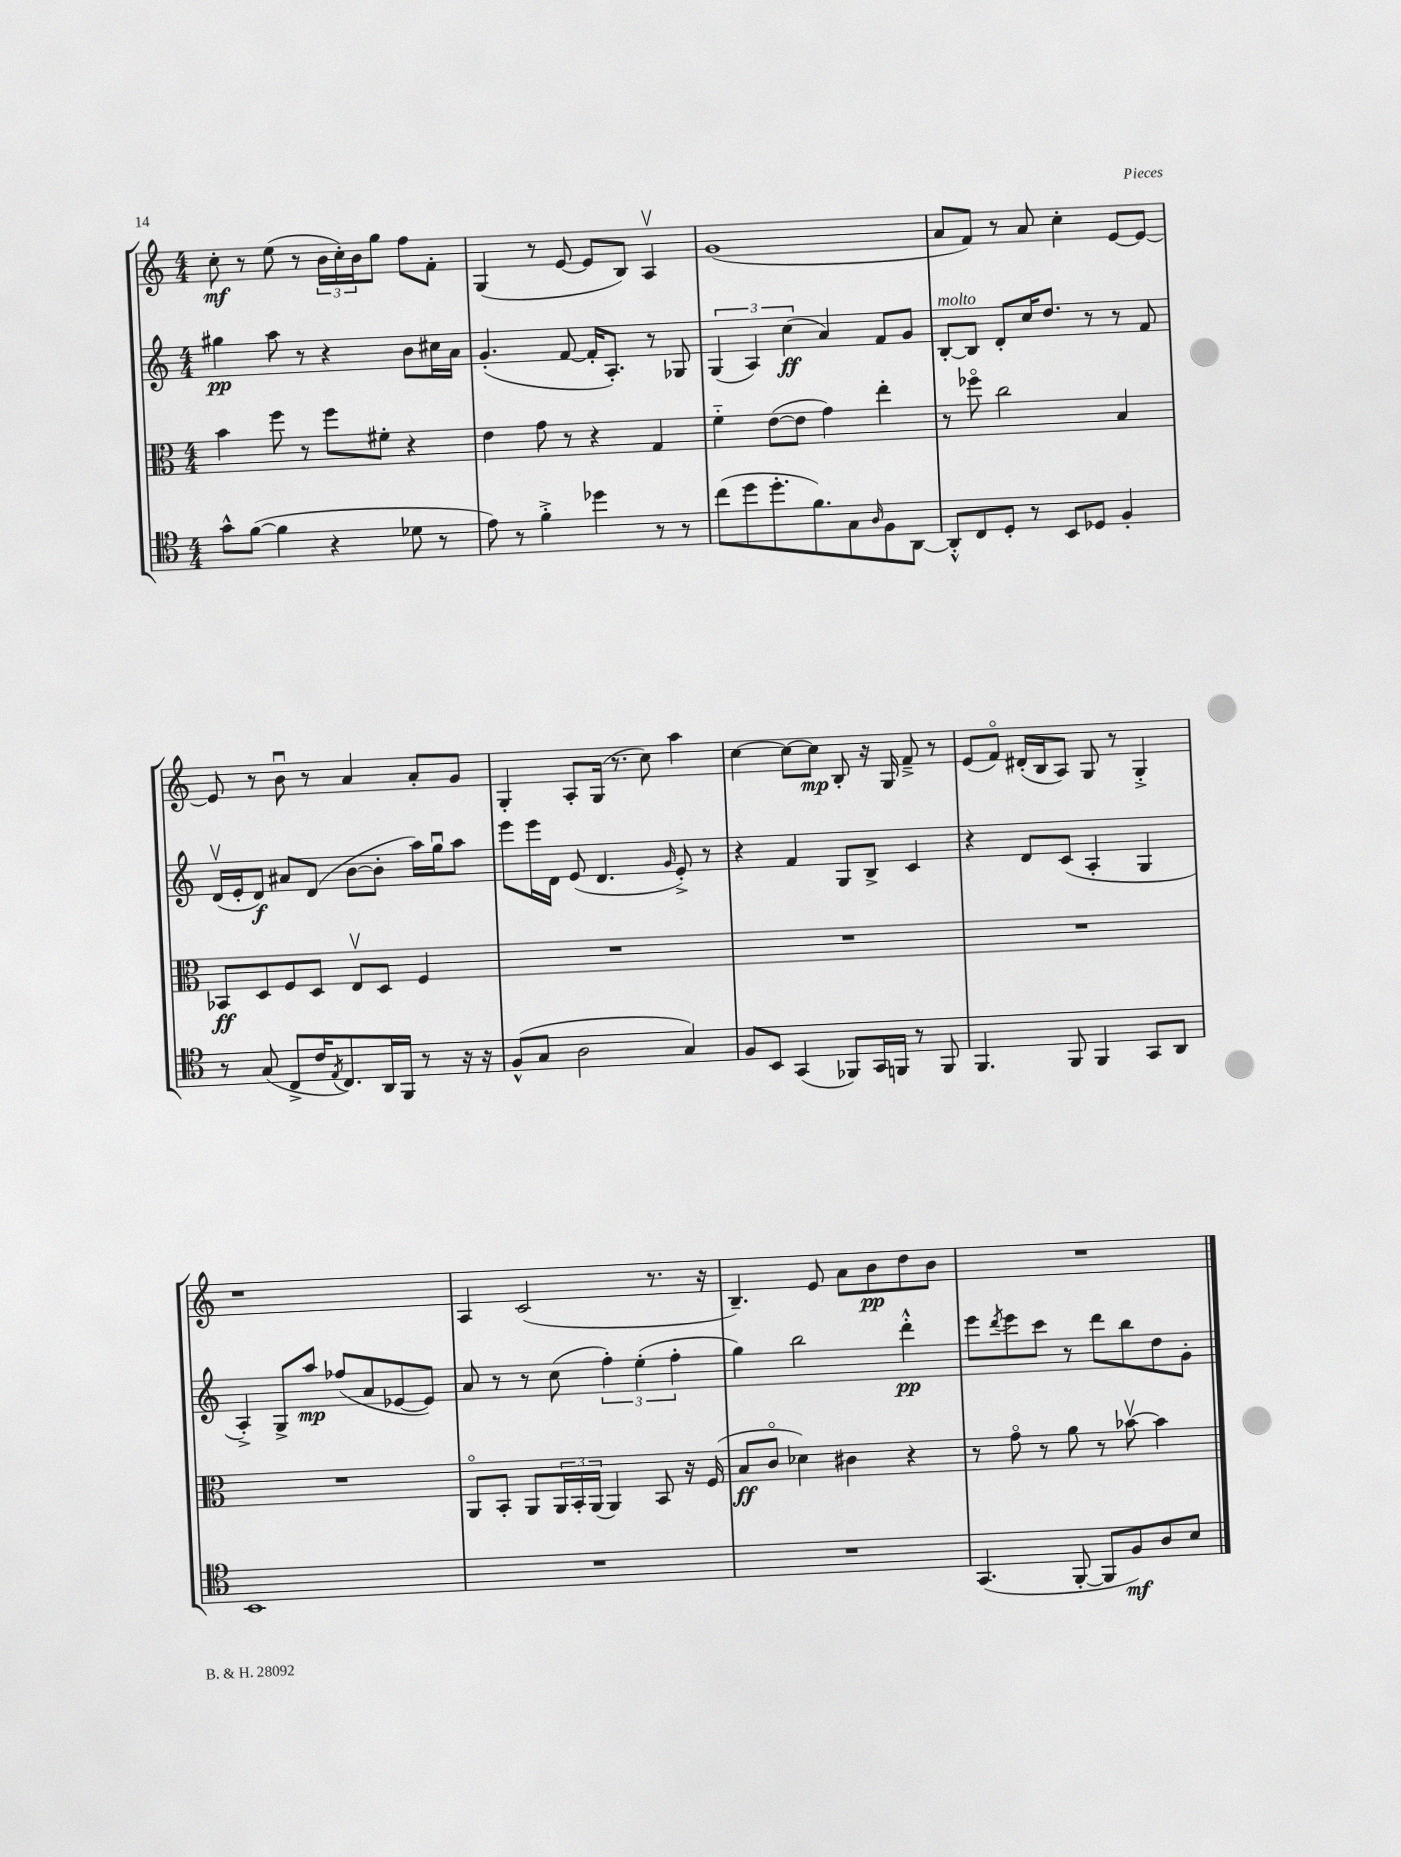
<<
\new StaffGroup <<
\new Staff = "s0" {
    \clef treble \key c \major \numericTimeSignature \time 4/4
    c''8-.\mf r8 e''8( r8 \tuplet 3/2 { b'16 c''16-.) b'16 } g''8 f''8 f'8-. |
    g4( r8 e'8~ e'8 b8) a4\upbow |
    g'1( |
    a'8 f'8) r8 a'8 c''4-. e'8~ e'8~ |
    e'8 r8 b'8\downbow r8 a'4 a'8-. g'8 |
    g4-. a8-. g16( r8. c''8) a''4 |
    c''4~ c''8~ c''8\mp b8-. r16 g16 f'8---> r8 |
    e'8( f'8\flageolet) dis'16-.( b16 a8) g8 r8 g4-.-> |
    r1 |
    a4 c'2( r8. r16 |
    b4.--) e'8 a'8 b'8\pp d''8 b'8 |
    R1 \bar "|." |
}
\new Staff = "s1" {
    \clef treble \key c \major \numericTimeSignature \time 4/4
    gis''4\pp a''8 r8 r4 b'8 cis''16 a'16 |
    g'4.-.( f'8~ f'16-. a8.-.) r8 ges8 |
    \tuplet 3/2 { g4( a4) c''4\ff( } a'4) f'8 g'8 |
    b8~-.^\markup { \italic "molto" } b8 d'8-. c''16 d''8. r8 r8 f'8 |
    d'16\upbow( e'16-. d'8\f) ais'8 d'8( b'8~ b'8-. a''16) g''16\downbow a''8 |
    e'''8 e'''16 d'16 e'8( d'4. \grace { g'16 } e'8-.->) r8 |
    r4 f'4 g8 b8-> c'4 |
    r4 d'8 c'8( a4-. g4 |
    a4-.->) g8-> a''8\mp fes''8( a'8 ees'8~ ees'8) |
    a'8 r8 r8 c''8( \tuplet 3/2 { f''4-.) e''4-.( f''4-. } |
    g''4) b''2 d'''4-.-^\pp |
    e'''8 \acciaccatura { d'''8 } e'''8 c'''8 r8 d'''8 b''8 d''8 g'8-. \bar "|." |
}
\new Staff = "s2" {
    \clef alto \key c \major \numericTimeSignature \time 4/4
    b'4 f''8 r8 f''8 fis'8-. r4 |
    e'4 g'8 r8 r4 g4 |
    f'4-_ e'8~( e'8 g'4) e''4-. |
    r8 fes''8\flageolet c''2 b4 |
    bes,8\ff d8 f8 d8 e8\upbow d8 f4 |
    R1 |
    R1 |
    R1 |
    R1 |
    a,8\flageolet b,8-. a,8 \tuplet 3/2 { a,16 b,16-. a,16( } a,4) b,8 r16 f16( |
    b8\ff c'8\flageolet des'4) cis'4 r4 |
    r8 g'8\flageolet r8 a'8 r8 bes'8~\upbow bes'4 \bar "|." |
}
\new Staff = "s3" {
    \clef tenor \key c \major \numericTimeSignature \time 4/4
    g'8-^ f'8~( f'4 r4 des'8 r8 |
    e'8) r8 f'4-.-> des''4 r8 r8 |
    c''8( d''8 d''8.-. f'8.) g8 \grace { a16 } f8 a,8~ |
    a,8-.-^ c8 d8-. r8 b,8 des8 f4-. |
    r8 g8( c8-> c'16 \acciaccatura { e8 } c8.) a,16 f,16 r8 r16 r16 |
    f8-^( g8 a2 g4) |
    f8 b,8 g,4( fes,8) g,16 f,16 r8 f,8 |
    f,4. f,8 f,4 g,8 a,8 |
    b,1 |
    R1 |
    R1 |
    g,4.( f,8~-. f,8 f8\mf) a8 b8 \bar "|." |
}
>>
>>
\layout { \context { \Score \remove "Bar_number_engraver" } }
